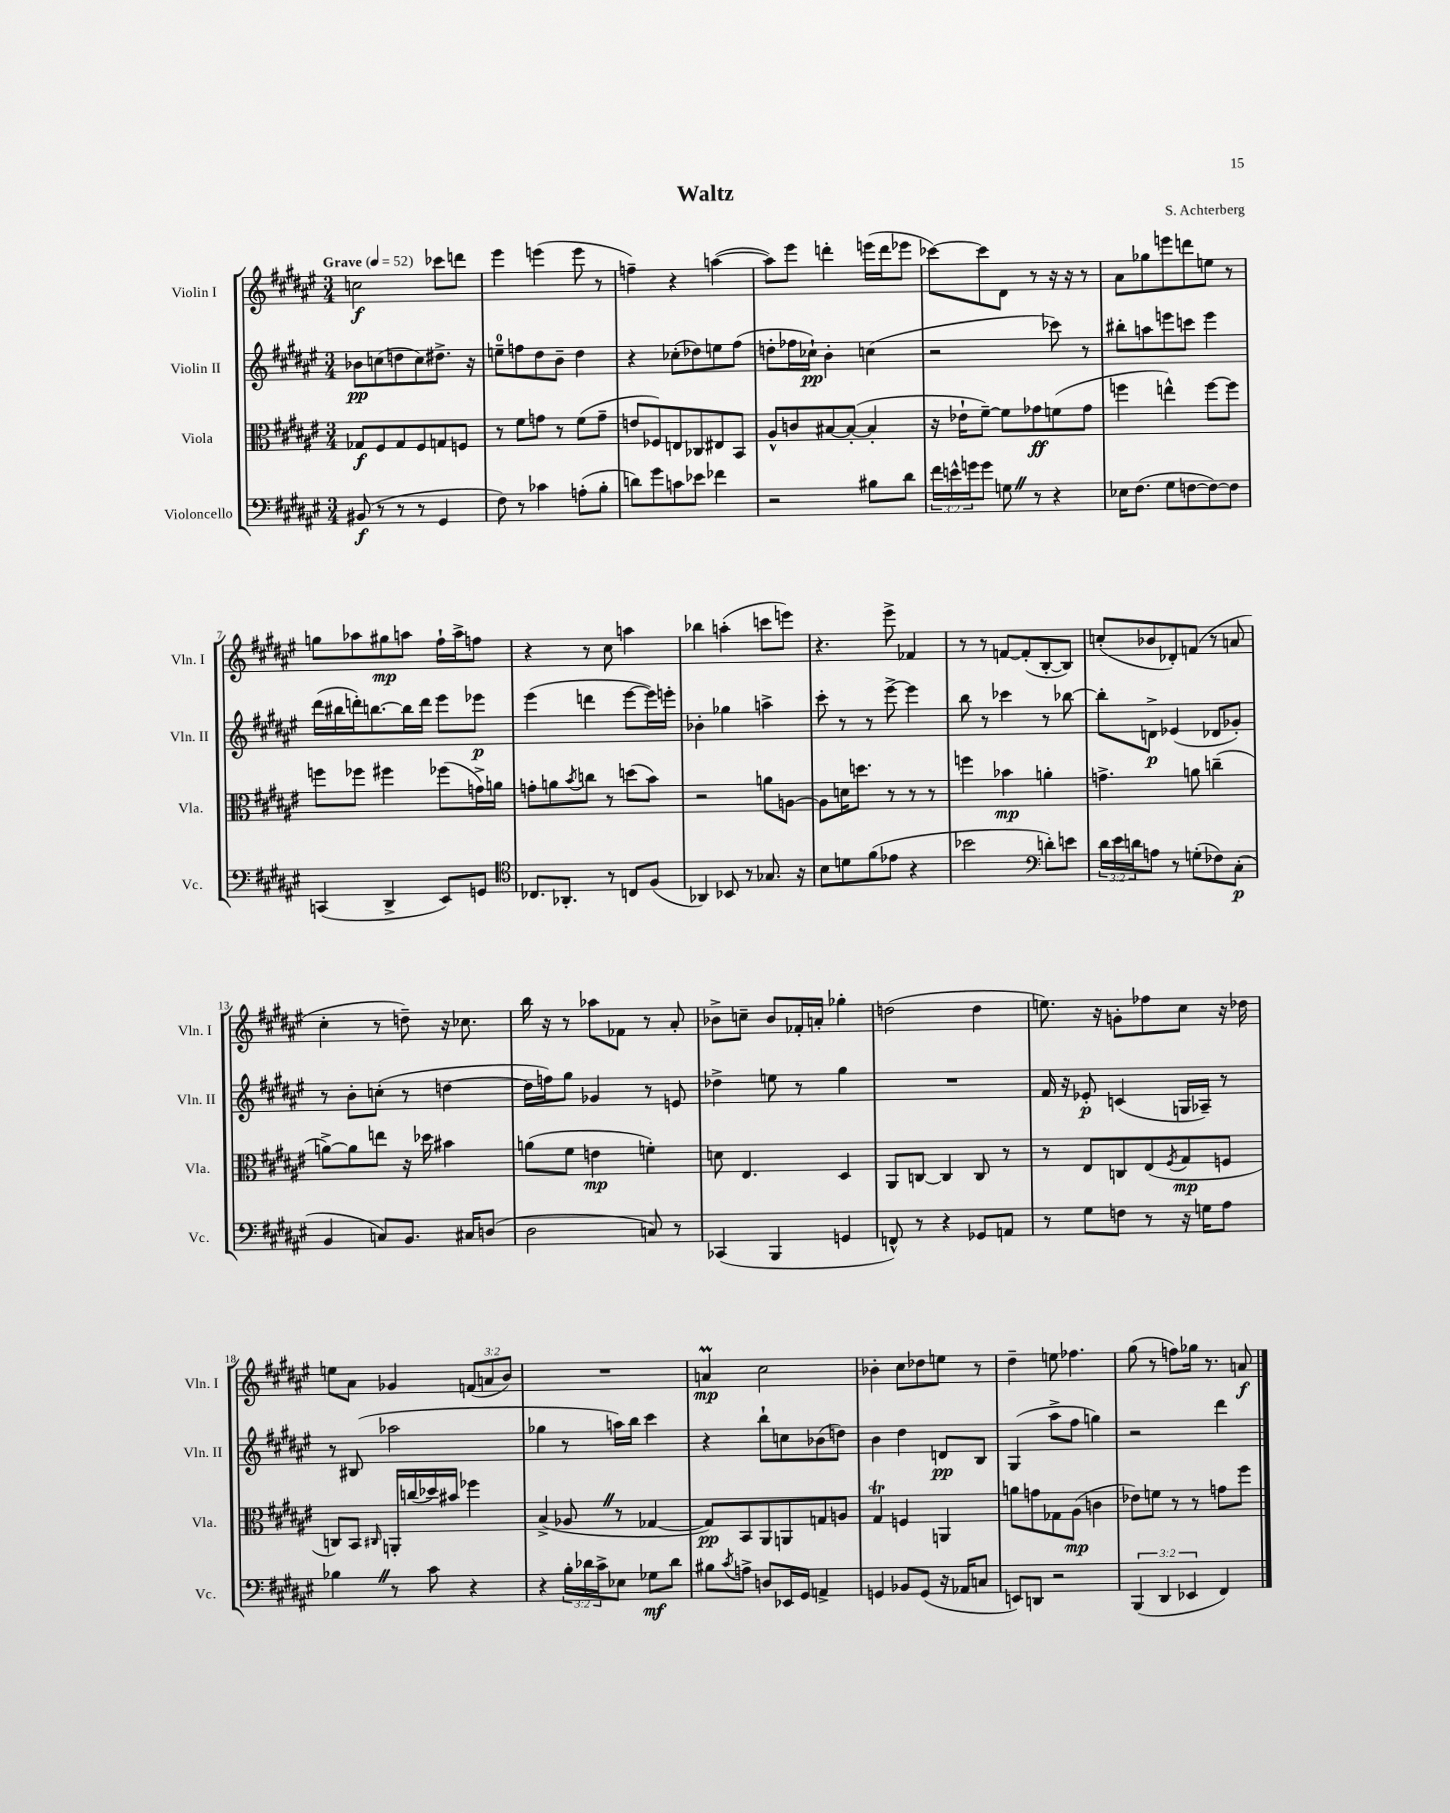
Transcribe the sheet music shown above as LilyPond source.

\header { title = "Waltz" composer = "S. Achterberg" }
<<
\new StaffGroup <<
\new Staff = "s0" \with { instrumentName = "Violin I" shortInstrumentName = "Vln. I" } {
    \clef treble \key fis \major \numericTimeSignature \time 3/4 \override Staff.TupletNumber.text = #tuplet-number::calc-fraction-text \tempo "Grave" 4 = 52
    c''2\f ces'''8 d'''8 |
    eis'''4 e'''4( e'''8 r8 |
    f''4--) r4 a''4~( |
    a''8) eis'''8 d'''4-. e'''16( d'''16 ees'''8 |
    ces'''8~) ces'''8 dis'8 r8 r16 r16 r8 |
    ais'8 ges''8 e'''8 d'''8 e''8 r8 |
    g''8 aes''8 gis''8\mp a''8 fis''16-! a''16-> f''8 |
    r4 r8 cis''8 a''4 |
    bes''4 a''4-.( c'''8 e'''8) |
    r4. eis'''8-> fes'4 |
    r8 r8 f'8~ f'8-.( b8~-. b8) |
    c''8-.( bes'8 des'8-.) f'8( r8 a'8 |
    cis''4-. r8 d''8--) r16 ces''8. |
    b''16 r16 r8 aes''8 fes'8 r8 ais'8-. |
    bes'8-> c''8-- bes'8 fes'16-. a'16-. ges''4-. |
    d''2( d''4 |
    e''8.) r16 g'8-. fes''8 cis''8 r16 des''16 |
    e''8 ais'8 ges'4 \tuplet 3/2 { f'8( a'8 b'8) } |
    R2. |
    a'4\prall\mp cis''2 |
    bes'4-. cis''8 des''8 e''8 r8 |
    dis''4-- e''8 fes''4. |
    gis''8( r8 f''8) ges''16 r8. a'8\f \bar "|." |
}
\new Staff = "s1" \with { instrumentName = "Violin II" shortInstrumentName = "Vln. II" } {
    \clef treble \key fis \major \numericTimeSignature \time 3/4
    bes'8\pp c''8( d''8 c''8) dis''8.-> r16 |
    e''8-0-- f''8 dis''8 b'8-- dis''4 |
    r4 ces''8-.( des''8) e''8 fis''8( |
    d''8-. fes''16 ces''16-!\pp) b'4-. c''4( |
    r2 ces'''8) r8 |
    bis''8-. a''8 e'''8 c'''8 e'''4 |
    dis'''16( bis''16 d'''16-.) b''8.~ b''16 d'''16 eis'''8 ees'''8\p |
    eis'''4( d'''4 eis'''8~ eis'''16) e'''16-. |
    bes'4-. ges''4 a''4-> |
    cis'''8-. r8 r8 eis'''8~-> eis'''4 |
    b''8 r8 ces'''4 r8 bes''8~ |
    bes''8-. d'8->\p ees'4( des'8 ges'8-.) |
    r8 b'8-. c''8-.( r8 d''4~ |
    d''16 f''16) gis''8 ges'4 r8 e'8 |
    des''4-> e''8 r8 gis''4 |
    R2. |
    fis'16 r16 ees'8-.\p c'4( g16 aes16--) r8 |
    r8 bis8( aes''2 |
    ges''4 r8 a''16) b''16 cis'''4 |
    r4 b''8-! c''8 bes'8( d''8) |
    b'4 dis''4 d'8\pp b8 |
    gis4( ais''8-> fis''8 g''4) |
    r2 dis'''4 \bar "|." |
}
\new Staff = "s2" \with { instrumentName = "Viola" shortInstrumentName = "Vla." } {
    \clef alto \key fis \major \numericTimeSignature \time 3/4
    ges8\f fis8 ges8 fis8 g8 f8 |
    r8 fis'8 g'8 r8 fis'8( g'8-- |
    e'8 fes8) e8 ces8 eis8 b,8 |
    ais8-^ c'8 bis8~ bis8~-.( bis4-. |
    r16 ees'16-! fis'8~--) fis'8 ges'8\ff f'8( ges'8 |
    f''4 e''4-^) f''8~ f''8 |
    f''8 fes''8 fis''4 fes''8( g'16->) a'16 |
    g'8-. a'8 \acciaccatura { b'8 } c''8 r8 d''8( b'8) |
    r2 a'8 a8~ |
    a8 d'16 d''8. r8 r8 r8 |
    f''4 bes'4\mp a'4-. |
    g'4.-> a'8 c''4--( |
    a'8~->) a'8 e''8 r16 des''16 bis'4 |
    a'8( fis'8 e'4\mp f'4-.) |
    d'8 eis4. dis4 |
    ais,8 c8~ c4 c8 r8 |
    r8 eis8 c8 eis8( \acciaccatura { fis8 } gis8\mp f8 |
    c8) b,8 \grace { cis16 } a,16-. c''16( des''16) bis'16 fes''4 |
    b4->( aes8 \once \override BreathingSign.text = \markup { \musicglyph "scripts.caesura.straight" } \breathe r8 ges4~ |
    ges8\pp) b,8 ais,8 a,8 g8 a8 |
    gis4\trill f4 a,4 |
    a'8 g'8 ges8 ais8\mp( c'4 |
    ees'8) f'8 r8 r8 g'8 fis''8 \bar "|." |
}
\new Staff = "s3" \with { instrumentName = "Violoncello" shortInstrumentName = "Vc." } {
    \clef bass \key fis \major \numericTimeSignature \time 3/4 \override Staff.TupletNumber.text = #tuplet-number::calc-fraction-text
    bis,8\f( r8 r8 r8 gis,4 |
    fis8) r8 ces'4 a8-.( b8-. |
    d'8) gis'8 c'8 ees'8 fes'4 |
    r2 bis8 dis'8 |
    \tuplet 3/2 { fis'16 e'16-^ g'16 } g'8 g8 \once \override BreathingSign.text = \markup { \musicglyph "scripts.caesura.straight" } \breathe r8 r4 |
    ees16 fis8.( gis8 f8~ f8~) f8 |
    c,4( dis,4-> eis,8) g,8 |
    \clef tenor ces8. aes,8.-. r8 c8 fis8( |
    aes,4) bes,8 r8 ges8. r16 |
    b8 d'8 fis'8( ees'8 r4 |
    bes'2 \clef bass d'8-.) e'8 |
    \tuplet 3/2 { dis'16 eis'16 d'16 } a8 r8 g8-.( fes8) cis8-.\p( |
    b,4 c8) b,8. cis16 d8( |
    dis2 c8) r8 |
    ces,4( b,,4 g,4 |
    f,8-^) r8 r4 ges,8 a,8 |
    r8 gis8 f8 r8 r16 g16 ais8 |
    bes4 \once \override BreathingSign.text = \markup { \musicglyph "scripts.caesura.straight" } \breathe r8 cis'8 r4 |
    r4 \tuplet 3/2 { b16-. des'16 cis'16-> } ees8 ges8\mf des'8 |
    bis8 \acciaccatura { cis'8 } a8-> d8 ees,16 gis,16 a,4-> |
    g,4 bes,8 g,8( r16 aes,16 c8 |
    e,8) d,8 r2 |
    \tuplet 3/2 { b,,4( dis,4 ees,4 } fis,4) \bar "|." |
}
>>
>>
